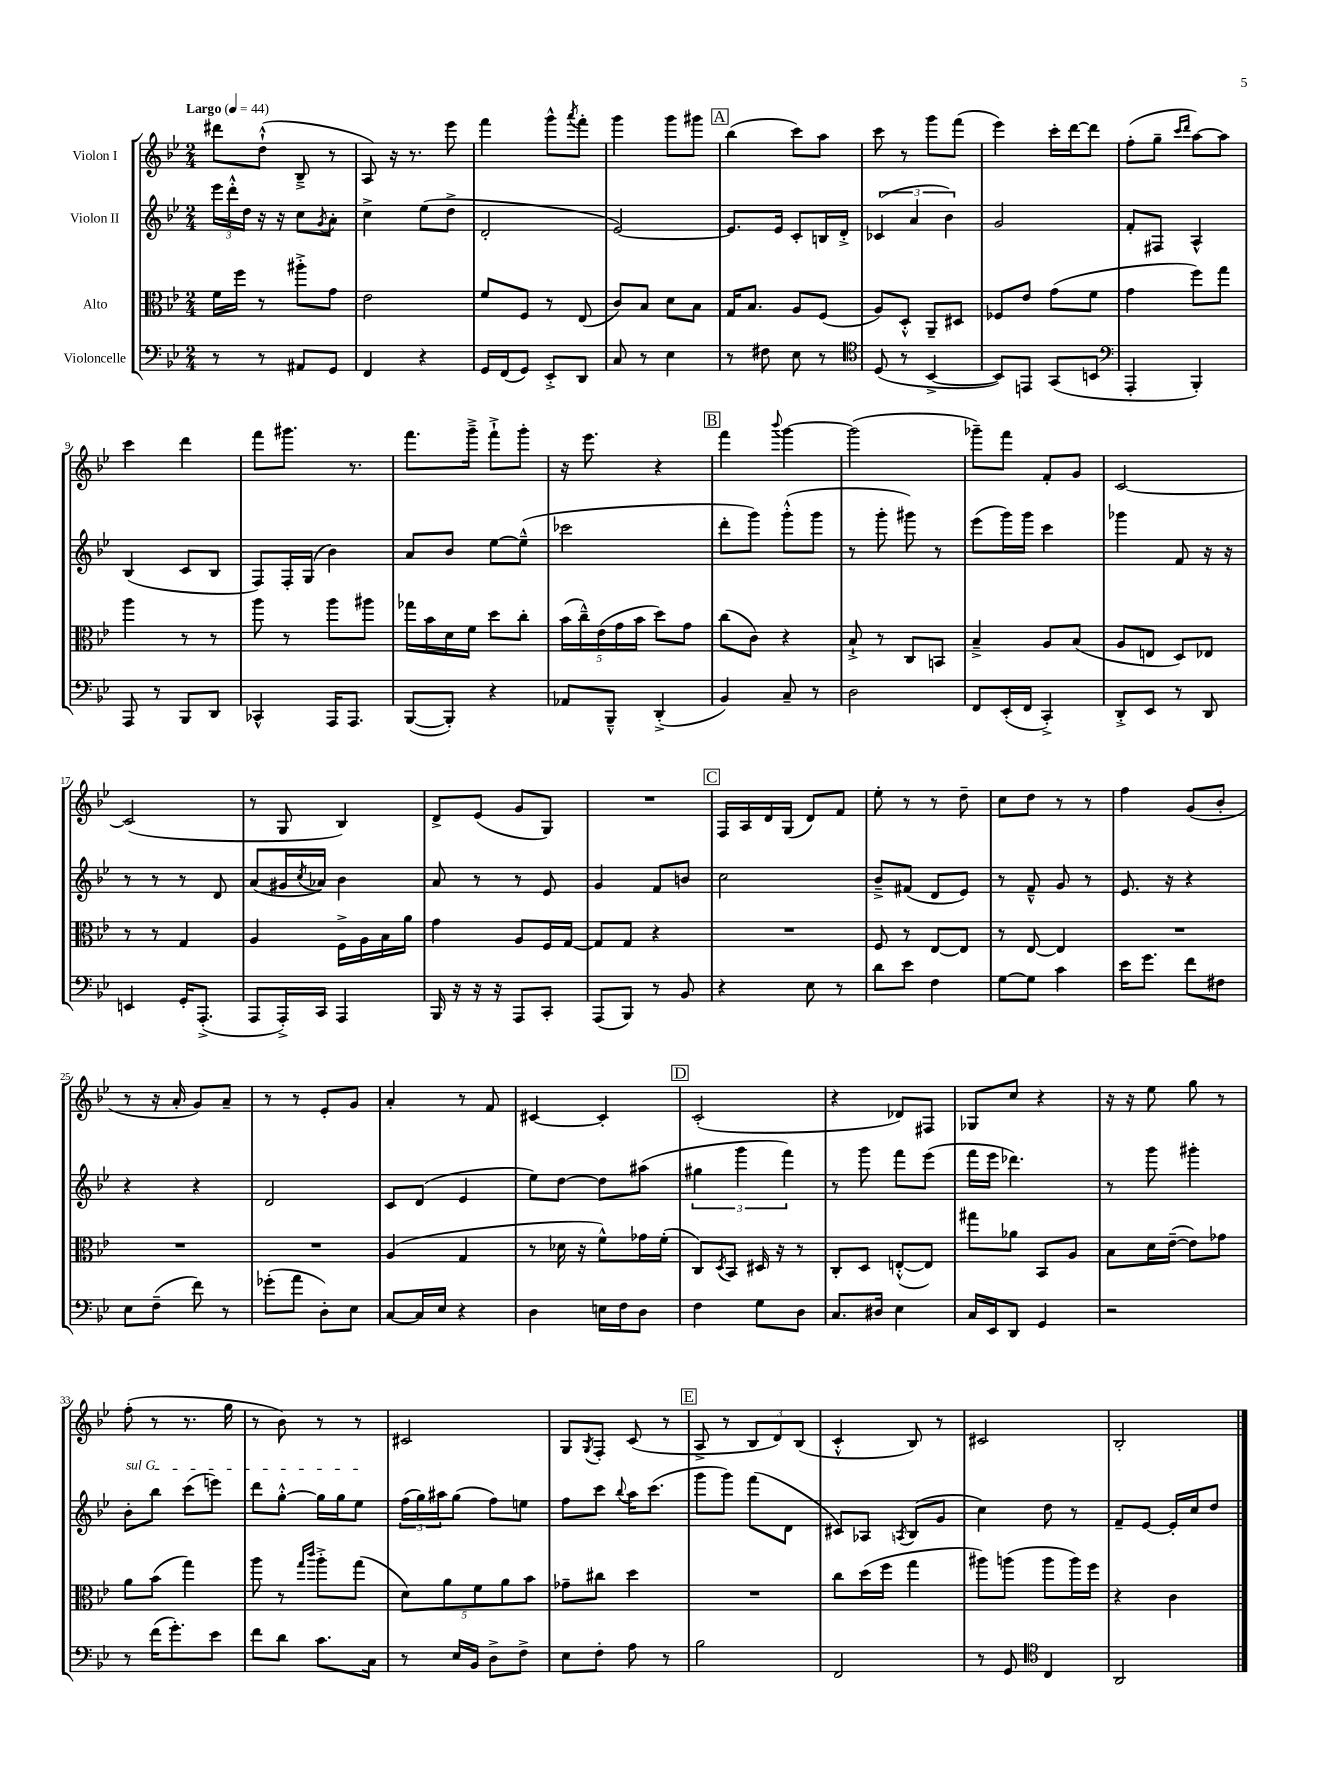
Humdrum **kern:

**kern	**kern	**kern	**kern
*staff4	*staff3	*staff2	*staff1
*clefF4	*clefC3	*clefG2	*clefG2
*k[b-e-]	*k[b-e-]	*k[b-e-]	*k[b-e-]
*M2/4	*M2/4	*M2/4	*M2/4
*MM44	*MM44	*MM44	*MM44
8r	16f	24eee-	8ddd#
.	.	24ddd'^^	.
.	16ff	.	.
.	.	24dd	.
8r	8r	16r	(8dd`^^
.	.	16r	.
8AA#	8aa#'^	8cc	8B-~^
.	.	8qg	.
8GG	8g	8a'	8r
=	=	=	=
4FF	2e-	4cc^	8A)
.	.	.	16r
.	.	.	8.r
4r	.	(8ee-	.
.	.	8dd^	8eee-
=	=	=	=
16GG	8f	2d'	4fff
(16FF	.	.	.
8GG)	8F	.	.
8EE-'^	8r	.	8ggg^^
.	.	.	8qaaa
8DD	(8E-	.	8fff'
=	=	=	=
8C	8c)	[2e-)	4ggg
8r	8B-	.	.
4E-	8d	.	8ggg
.	8B-	.	8ggg#
=	=	=	=
8r	16G	8.e-]	(4bb-
.	8.B-	.	.
8F#	.	.	.
.	.	16e-	.
8E-	8A	8c'	8ccc)
8r	(8F	16B	8aa
.	.	16d'^	.
=	=	=	=
*clefC4	*	*	*
(8D	8A)	(6c-	8ccc
8r	8D'^^	.	8r
.	.	6a	.
[4BB-^	8AA~	.	8ggg
.	.	6b-)	.
.	8D#	.	(8fff
=	=	=	=
8BB-])	8F-	2g	4eee-)
8EE	8e-	.	.
(8GG	(8g	.	16ccc'
.	.	.	[16ddd
8BB	8f	.	8ddd]
=	=	=	=
*clefF4	*	*	*
4AAA'	4g	8f'	(8ff'
.	.	8F#	8gg~
.	.	.	16qqccc
.	.	.	16qqddd
4BBB-')	8ff)	4A^^	[8aa)
.	8gg	.	8aa]
=	=	=	=
8AAA	4aa	(4B-	4ccc
8r	.	.	.
8BBB-	8r	8c	4ddd
8DD	8r	8B-	.
=	=	=	=
4CC-^^	8aa	8F)	8fff
.	8r	16F'	8.ggg#
.	.	(16G	.
16AAA	8aa	4b-)	.
8.AAA	.	.	8.r
.	8aa#	.	.
=	=	=	=
([8BBB-	16gg-	8a	8.fff
.	16b-	.	.
8BBB-'])	16d	8b-	.
.	16f	.	16ggg~^
4r	8dd	[8ee-	8fff`^
.	8cc'	(8ee-~^^]	8ggg'
=	=	=	=
8AA-	(20b-	2ccc-	16r
.	20cc~^^)	.	.
.	.	.	8.eee-
.	(20e-	.	.
8BBB-~^^	.	.	.
.	20g	.	.
.	20b-	.	.
(4DD'^	8dd)	.	4r
.	8g	.	.
=	=	=	=
4BB-)	(8cc	8ddd'	4fff
.	8c)	8ggg)	.
.	.	.	8qqbbb-
8C~	4r	(8ggg'^^	[4ggg
8r	.	8ggg	.
=	=	=	=
2D	8B-`^	8r	(2ggg]
.	8r	8ggg'	.
.	8C	8ggg#)	.
.	8BB	8r	.
=	=	=	=
8FF	4B-~^	(8eee-	8ggg-~)
(16EE-'	.	16ggg)	8fff
16FF	.	16ggg	.
4CC'^)	8A	4ccc	8f'
.	(8B-	.	8g
=	=	=	=
8DD'^	8A	4ggg-	[2c
8EE-	8E	.	.
8r	8D)	8f	.
8DD	8E-	16r	.
.	.	16r	.
=	=	=	=
4EE	8r	8r	(2c]
.	8r	8r	.
16GG'	4G	8r	.
(8.AAA'^	.	.	.
.	.	8d	.
=	=	=	=
8AAA	4A	(8a	8r
16AAA'^)	.	16g#	8G
.	.	8qcc	.
16CC	.	16a-)	.
4AAA	16F^	4b-	4B-)
.	16A	.	.
.	16B-	.	.
.	16a	.	.
=	=	=	=
16BBB-	4g	8a	8d^
16r	.	.	.
16r	.	8r	(8e-
16r	.	.	.
8AAA	8A	8r	8g
8CC'	16F	8e-	8G)
.	[16G	.	.
=	=	=	=
(8AAA	8G]	4g	2r
8BBB-)	8G	.	.
8r	4r	8f	.
8BB-	.	8b	.
=	=	=	=
4r	2r	2cc	16F
.	.	.	16A
.	.	.	16d
.	.	.	(16G
8E-	.	.	8d)
8r	.	.	8f
=	=	=	=
8d	8F	8b-~^	8ee-'
8e-	8r	(8f#	8r
4F	[8E-	8d	8r
.	8E-]	8e-)	8dd~
=	=	=	=
[8G	8r	8r	8cc
8G]	[8E-	8f~^^	8dd
4c	4E-]	8g	8r
.	.	8r	8r
=	=	=	=
16e-	2r	8.e-	4ff
8.g	.	.	.
.	.	16r	.
8f	.	4r	(8g
8F#	.	.	8b-'
=	=	=	=
8E-	2r	4r	8r
(8F~	.	.	16r
.	.	.	16a'
8f)	.	4r	8g)
8r	.	.	8a~
=	=	=	=
(8g-'	2r	2d	8r
8a	.	.	8r
8D')	.	.	8e-'
8E-	.	.	8g
=	=	=	=
[8C	(4A	8c	4a'
16C]	.	(8d	.
16E-	.	.	.
4r	4G	4e-	8r
.	.	.	8f
=	=	=	=
4D	8r	8ee-)	[4c#
.	16d-	[8dd	.
.	16r	.	.
16E	8f^^)	8dd]	4c#']
16F	.	.	.
8D	16g-	(8aa#	.
.	(16f'	.	.
=	=	=	=
4F	8C)	6gg#	(2c'
.	8qD	.	.
.	8BB-	.	.
.	.	6ggg	.
8G	16D#	.	.
.	16r	.	.
.	.	6fff)	.
8D	8r	.	.
=	=	=	=
8.C	8C'	8r	4r
.	8D	8ggg	.
16D#	.	.	.
4E-	([8E'^^	8fff	8d-)
.	8E])	(8eee-	8F#
=	=	=	=
16C	8gg#	16fff	8G-
16EE-	.	16eee-	.
8DD	8a-	4.ddd-)	8cc
4GG	8BB-	.	4r
.	8A	.	.
=	=	=	=
2r	8B-	8r	16r
.	.	.	16r
.	16d	8ggg	8ee-
.	([16e-~	.	.
.	8e-])	4ggg#'	8gg
.	8g-	.	8r
=	=	=	=
8r	8a	8b-'	(8ff'
(16f	(8b-	8bb-	8r
8.g')	.	.	.
.	4gg)	(8ccc	8.r
8e-	.	8eee)	.
.	.	.	16gg
=	=	=	=
8f	8aa	8ddd	8r
8d	8r	[8gg'^^	8b-)
.	16qqgg	.	.
.	16qqccc	.	.
8.c	8aa'^	16gg]	8r
.	.	16gg	.
.	(8gg	8ee-	8r
16C	.	.	.
=	=	=	=
8r	10d)	(24ff	2c#
.	.	24gg)	.
.	.	24aa#	.
.	10a	.	.
16E-	.	(8gg	.
16BB-	.	.	.
.	10f	.	.
8D^	.	8ff)	.
.	10a	.	.
8F^	.	8ee	.
.	10b-	.	.
=	=	=	=
8E-	8g-~	8ff	8G
.	.	.	8qG
8F'	8cc#	8ccc	8F'
.	.	8qqbb-	.
8A	4dd	16aa	(8c
.	.	(8.ccc	.
8r	.	.	8r
=	=	=	=
2B-	2r	8ggg	8A^
.	.	8ggg)	8r
.	.	(8fff	12B-
.	.	.	12d)
.	.	8d	.
.	.	.	(12B-
=	=	=	=
2FF	8cc	8c#)	4c'^^
.	(16dd	8A-	.
.	16ff	.	.
.	.	8qA	.
.	4gg	(8B-	8B-)
.	.	8g	8r
=	=	=	=
8r	8aa#)	4cc)	2c#
8GG	(8aa	.	.
*clefC4	*	*	*
4C	8aa	8dd	.
.	16aa)	8r	.
.	16ff	.	.
=	=	=	=
2AA	4r	8f~	2B-'
.	.	[8e-	.
.	4c	16e-']	.
.	.	16cc	.
.	.	8dd	.
==	==	==	==
*-	*-	*-	*-
